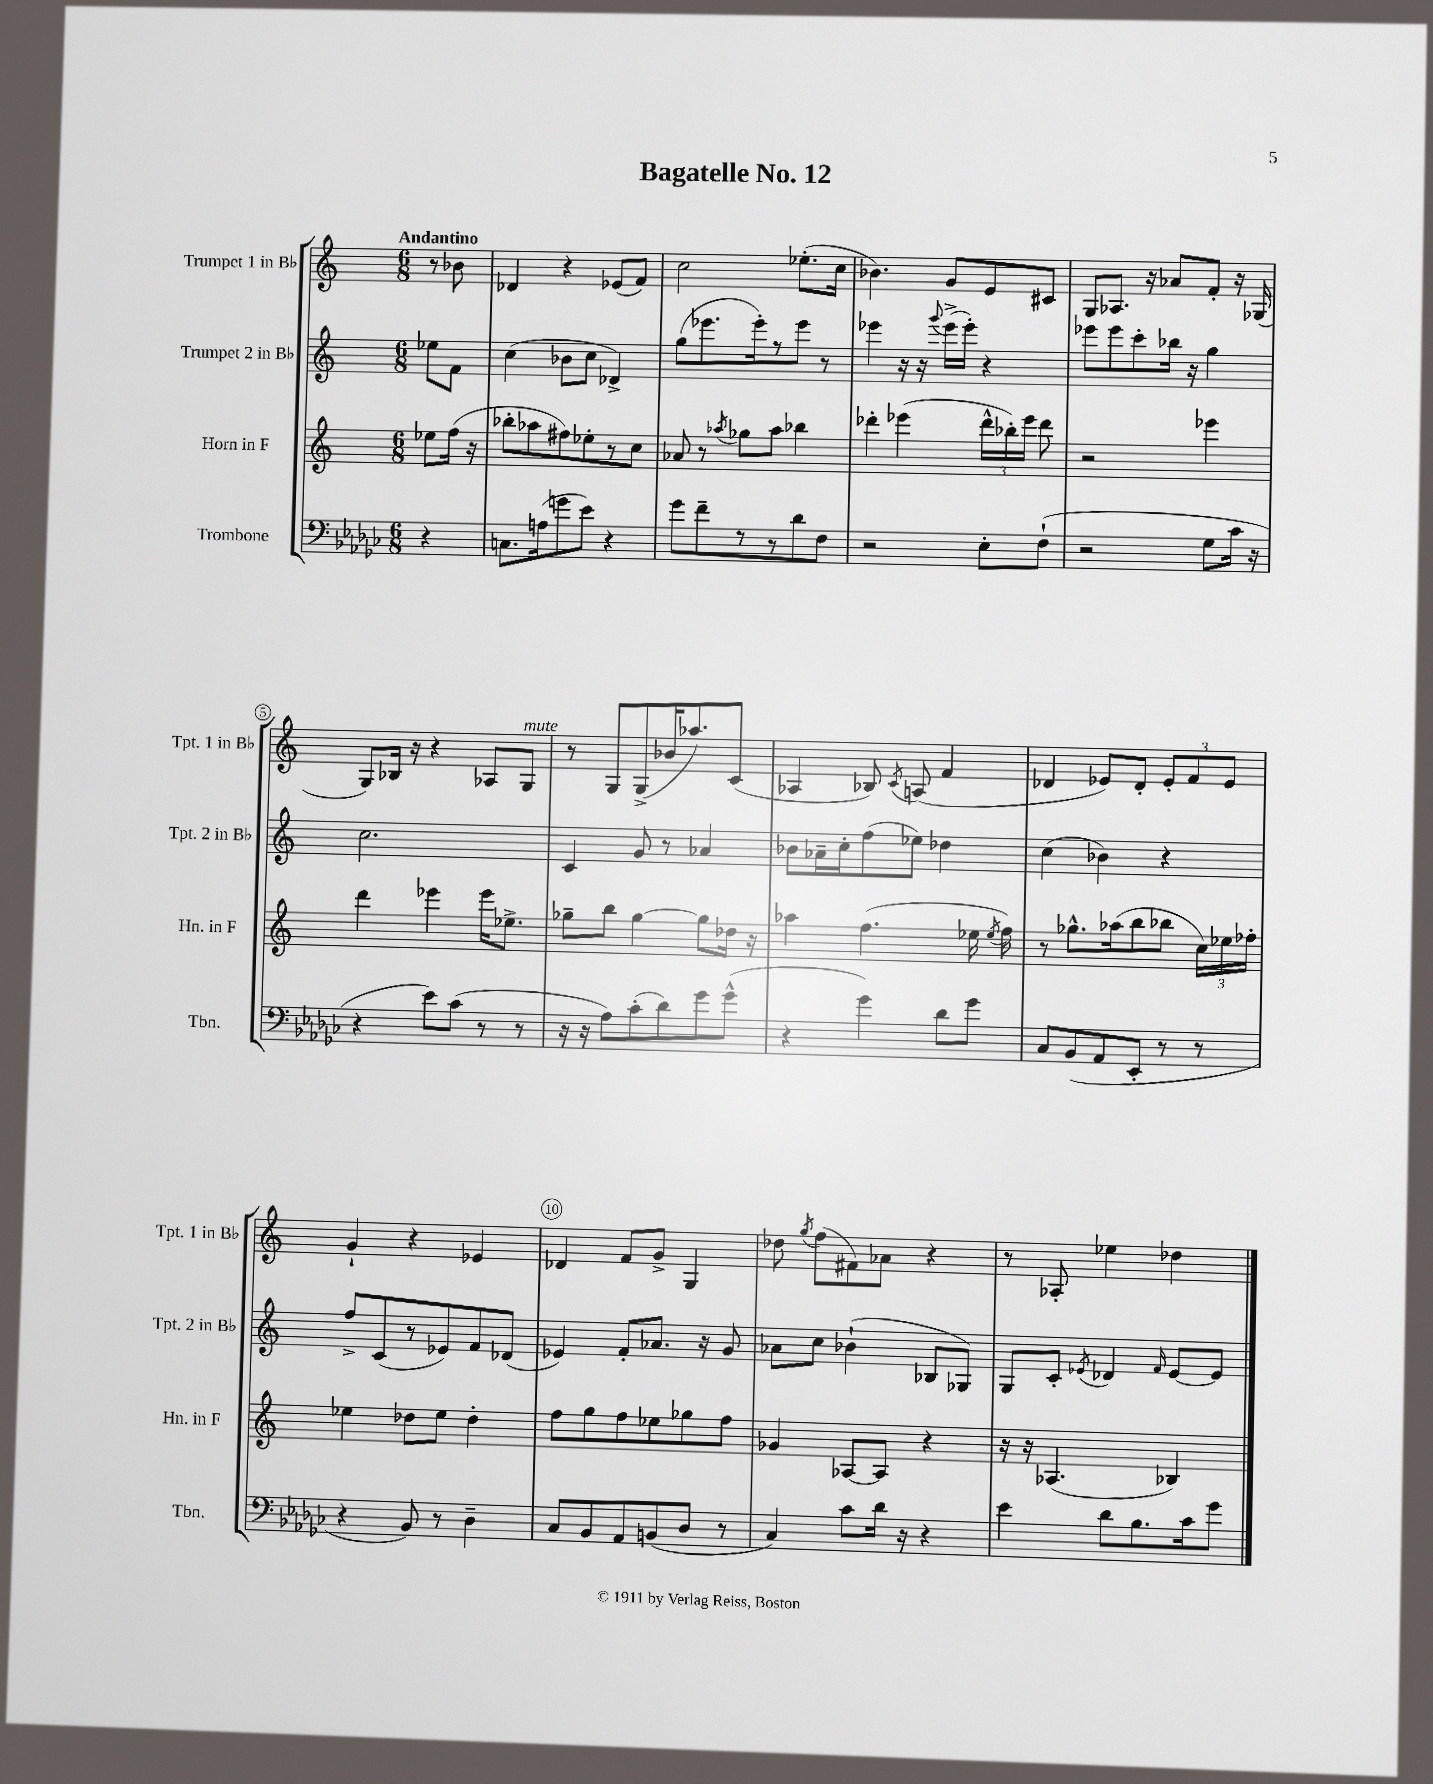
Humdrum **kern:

**kern	**kern	**kern	**kern
*staff4	*staff3	*staff2	*staff1
*clefF4	*clefG2	*clefG2	*clefG2
*k[b-e-a-d-g-c-]	*k[]	*k[]	*k[]
*M6/8	*M6/8	*M6/8	*M6/8
4r	8ee-	8ee-	8r
.	(16ff	8f	8b-
.	16r	.	.
=	=	=	=
8.C	8bb-'	(4cc	4d-
.	8aa-	.	.
(16A	.	.	.
8g	8ff#)	8b-	4r
8e-)	8ee-'	8cc	.
4r	8r	4d-^)	(8e-
.	8cc	.	8f)
=	=	=	=
8g-	8a-	(8gg	2cc
8f~	8r	8.eee-	.
.	8qaa-	.	.
8r	8gg-	.	.
.	.	16eee-')	.
8r	8aa-	8r	.
8d-	4bb-	8eee-	(8.ee-'
8F	.	8r	.
.	.	.	16cc
=	=	=	=
2r	4ddd-'	4eee-	4.b-)
.	(4eee-	16r	.
.	.	16r	.
.	.	8qqggg	.
.	.	(16eee-^	8g
.	.	16eee-')	.
8E-'	24ddd-^^	4r	8e
.	24bb-')	.	.
.	24eee-	.	.
(8F`	8ddd-	.	8c#
=	=	=	=
2r	2r	8eee-	8G
.	.	8eee-	8.A-
.	.	8ccc'	.
.	.	.	16r
.	.	16bb-	8a-
.	.	16r	.
8G-	4eee-	4gg	8f'
16c-	.	.	16r
16r	.	.	(16G-
=	=	=	=
4r	4ddd	2.cc	8G)
.	.	.	16B-
.	.	.	16r
8e-)	4eee-	.	4r
(8c-	.	.	.
8r	16eee-	.	8A-
.	8.ee-^	.	.
8r	.	.	8G
=	=	=	=
16r	8gg-~	4c	8r
16r	.	.	.
8A-)	8bb	.	8G
(8c-'	[4gg-	8g	(8G^
8d-)	.	8r	16b-
.	.	.	8.aa-)
8g-	8gg-]	4a-	.
(8g-^^	16dd-	.	(8c
.	16r	.	.
=	=	=	=
4r	4aa-	8b-	4A-
.	.	16a-~	.
.	.	16cc'	.
4g-)	(4.ff	(8ff	8B-)
.	.	.	8qc
.	.	8ee-)	(8A
8d-	.	4dd-	4f
8g-	16ee-	.	.
.	8qee-	.	.
.	16ff)	.	.
=	=	=	=
8C-	8r	(4cc	4d-
(8BB-	8.gg-^^	.	.
8AA-	.	4b-)	8e-)
.	(16aa-	.	.
8EE-'	8bb	.	8d-'
8r	8bb-	4r	12e-'
.	.	.	12f
8r	24cc)	.	.
.	24ee-	.	12e-
.	24ff-'	.	.
=	=	=	=
4r	4ee-	8ff^	4g`
.	.	(8c	.
8BB-)	8dd-	8r	4r
8r	8ee-	8e-)	.
4D-~	4dd-'	8f	4e-
.	.	(8d-	.
=	=	=	=
8C-	8ff	4e-)	4d-
8BB-	8gg	.	.
8AA-	8ff	8f'	8f
(8BB	8ee-	8.a-	8g^
8D-	8gg-	.	4G
.	.	16r	.
8r	8ff	8g	.
=	=	=	=
4C-)	4g-	8a-	8dd-
.	.	.	8qgg
.	.	8cc	(8ff
8c-	[8A-	(4b-`	8f#)
16d-	8A-]	.	8a-
16r	.	.	.
4r	4r	8B-	4r
.	.	8G-)	.
=	=	=	=
4e-	16r	8G	8r
.	16r	.	.
.	(4.A-	8c'	8A-'
.	.	8qe-	.
8d-	.	4d-	4ee-
8.B-	.	.	.
.	.	16qqf	.
.	4B-)	[8e-	4dd-
16c-	.	.	.
8g-	.	8e-]	.
==	==	==	==
*-	*-	*-	*-
